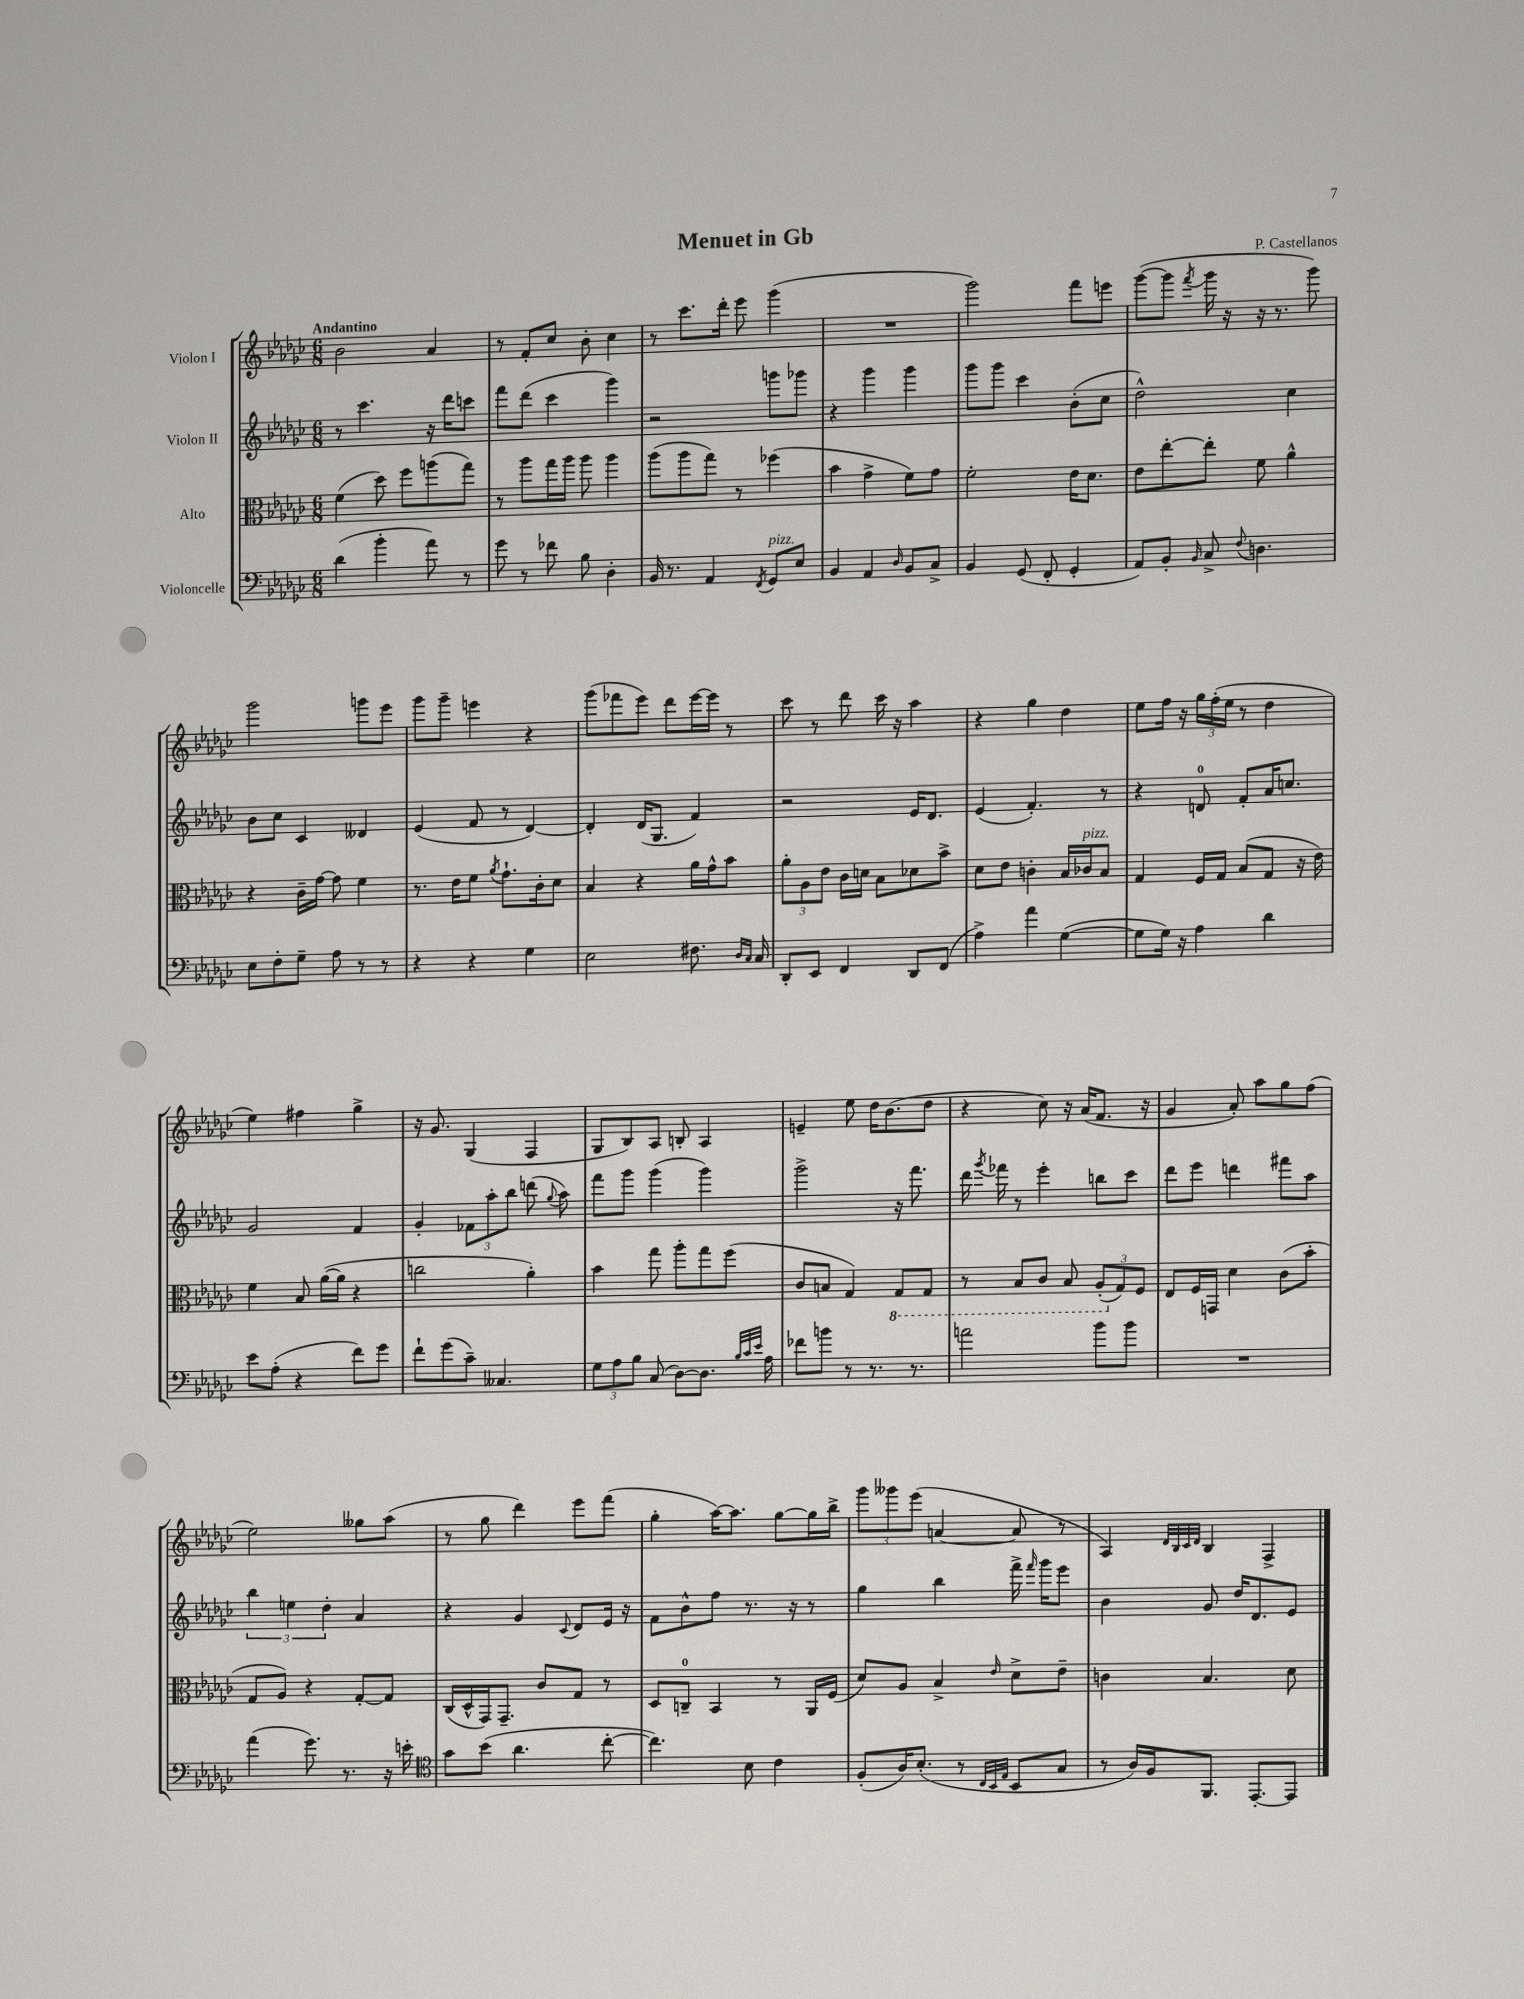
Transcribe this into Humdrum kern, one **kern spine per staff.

**kern	**kern	**kern	**kern
*part4	*part3	*part2	*part1
*staff4	*staff3	*staff2	*staff1
*I"Violoncelle	*I"Alto	*I"Violon II	*I"Violon I
*clefF4	*clefC3	*clefG2	*clefG2
*k[b-e-a-d-g-c-]	*k[b-e-a-d-g-c-]	*k[b-e-a-d-g-c-]	*k[b-e-a-d-g-c-]
*M6/8	*M6/8	*M6/8	*M6/8
=1	=1	=1	=1
!	!	!	!LO:TX:a:B:t=Andantino
(4d-\	(4f\	8r	2b-\
.	.	4.ccc-\	.
4b-'\	8dd-\)	.	.
.	8ff\L	.	.
8a-\)	(8aan\	16r	4a-/
.	.	16ddd-\KL	.
8r	8gg-\J)	8cccn\J	.
=2	=2	=2	=2
8g-\	8r	8fff\L	8r
8r	8aa-\L	(8ddd-\J	8f'/L
8f-X\	16gg-\L	4ccc-\	8cc-/J
.	16aa-\JJ	.	.
8B-\	8aa-\	.	8b-'\
4D-'\	4aa-\	4ggg-\)	4cc-\
=3	=3	=3	=3
16BB-/	(8aa-\L	2r	8r
8.r	.	.	.
.	8aa-\	.	8.ccc-\L
4AA-/	8gg-\J)	.	.
.	.	.	16ddd-'\Jk
.	8r	.	8eee-\
8qFF/	.	.	.
!LO:TX:a:i:t=pizz.	!	!	!
8GG-/L	(4ff-X\	8gggn\L	(4ggg-\
8E-/J	.	8ggg-X\J	.
=4	=4	=4	=4
4BB-/	4b-\	4r	2.r
4AA-/	4g-^\	4ggg-\	.
16qqD-/	.	.	.
8BB-/L	8f\L)	4ggg-\	.
8C-^/J	8g-\J	.	.
=5	=5	=5	=5
4BB-/	2f'\	8ggg-\L	2ggg-\)
.	.	8ggg-\J	.
(8GG-/	.	4ccc-\	.
8FF'/	.	.	.
4GG-'/	16e-\KL	(8b-'\L	8fff\L
.	8.d-\J	.	.
.	.	8cc-\J	8eeen\J
=6	=6	=6	=6
8AA-/L)	8e-\L	2dd-^^\)	([8ggg-\L
8BB-'/J	[8ee-'\	.	8ggg-\J]
16qqBB-/	.	.	8qfff/
8C-^/	8ee-'\J]	.	16ggg-\
.	.	.	16r
8qqF/	.	.	.
4.Dn\	8f\	.	16r
.	.	.	8.r
.	4a-^^\	4cc-\	.
.	.	.	8ggg-\)
!!LO:LB:g=z
=7	=7	=7	=7
8E-\L	4r	8b-\L	2ggg-\
8F'\	.	8cc-\J	.
8G-~\J	16c-~\LL	4c-/	.
.	[16g-\JJ	.	.
8A-\	8g-\]	.	.
8r	4f\	4d--X/	8gggn\L
8r	.	.	8eee-\J
=8	=8	=8	=8
4r	8.r	(4e-/	8ggg-\L
.	.	.	8ggg-~\J
.	16e-\KL	.	.
4r	8f\J	8f/	4eeen\
.	8qa-/	.	.
.	8.g-`\L	8r	.
4G-\	.	[4d-/)	4r
.	16c-'\k	.	.
.	8d-\J	.	.
=9	=9	=9	=9
2E-\	4B-/	4d-'/]	(8ggg-\L
.	.	.	8fff-X\
.	4r	(16d-/KL	8eee-\J)
.	.	8.G-/J	.
.	.	.	8ddd-\L
8.F#X\	16a-\LL	4f/)	[16eee-\L
.	16g-^^\J	.	16eee-\JJ]
.	8b-\J	.	8r
16qqD-/LL	.	.	.
16qqC-/JJ	.	.	.
16C-/	.	.	.
=10	=10	=10	=10
8DD-'/L	12a-'\L	2r	8ccc-\
.	12A-\	.	.
8EE-/J	.	.	8r
.	12e-\J	.	.
4FF/	16c-\LL	.	8ddd-\
.	16dn\JJ	.	.
.	8B-\L	.	16ccc-\
.	.	.	16r
8DD-/L	8d-X\	16e-/KL	4aa-\
.	.	8.d-/J	.
(8FF/J	8b-^\J	.	.
=11	=11	=11	=11
4A-^\)	8d-\L	(4e-/	4r
.	8e-\J	.	.
4a-\	4cn'\	4.f'/)	4gg-\
([4G-\	16B-/LL	.	4dd-\
!	!LO:TX:a:i:t=pizz.	!	!
.	16c-X/J	.	.
.	8B-/J	8r	.
=12	=12	=12	=12
8G-\L]	4G-/	4r	8ee-\L
16G-\Jk)	.	.	16ff\Jk
16r	.	.	16r
4A-\	16F/LL	8dn/	24gg-\LL
.	.	.	(24ff'\
.	16G-/JJ	.	.
.	.	.	24ee-\JJ
.	(8B-/L	8f'/L	8r
4d-\	8G-/J	16a-/K	4dd-\
.	.	8.ccn/J	.
.	16r	.	.
.	16e-\)	.	.
!!LO:LB:g=z
=13	=13	=13	=13
8e-\L	4f\	2g-/	4ee-\)
(8A-'\J	.	.	.
4r	8B-/	.	4ff#X\
.	([16a-\LL	.	.
.	16a-\JJ]	.	.
8f\L)	4r	4f/	4gg-^\
8g-\J	.	.	.
=14	=14	=14	=14
8f`\L	2ccn\	4g-'/	16r
.	.	.	8.g-/
(8g-\	.	.	.
8c-~\J)	.	12f-X\L	(4G-/
.	.	12aa-'\	.
4.C--X/	.	.	.
.	.	12bb-\J	.
.	4a-'\)	(8dddn\	4F/
.	.	8qqgg-/	.
.	.	8aa-\)	.
=15	=15	=15	=15
12G-\L	4b-\	8fff\L	8G-/L
12A-\	.	.	.
.	.	8ggg-\J	8B-/)
12B-\J	.	.	.
(8C-/	8gg-\	(4ggg-\	8A-/J
[8D-\L)	8aa-'\L	.	8Bn'/
8.D-\J]	8gg-\	4ggg-\)	4A-/
.	(8ff\J	.	.
32qqB-/LLL	.	.	.
32qqc-/	.	.	.
32qqe-/JJJ	.	.	.
16A-\	.	.	.
=16	=16	=16	=16
8f-X\L	8c-/L	2ggg-^\	4en~/
8bn\J	8Bn/J	.	.
8r	4G-/)	.	8ee-\
8.r	.	.	16dd-\KL
.	.	.	(8.b-\
*	*8ba	*	*
.	8GG-/L	16r	.
8.r	.	8.fff\	.
.	8GG-/J	.	8dd-\J
=17	=17	=17	=17
2an\	8r	16ddd-\	4r
.	.	8qggg-/	.
.	.	16fff-X\	.
.	8BB-/L	8r	.
.	8C-/J	4eee-'\	8cc-\)
.	8BB-/	.	16r
.	.	.	(16a-/KL
8b-\L	(12AA-'/L	8bbn\L	8.f/J
*	*X8ba	*	*
.	12G-/)	.	.
8b-\J	.	8ccc-\J	.
.	12F/J	.	.
.	.	.	16r
=18	=18	=18	=18
2.r	8E-/L	8ddd-\L	4g-/
.	16F/L	8eee-\J	.
.	16GGn/JJ	.	.
.	4d-\	4dddn\	8a-'/)
.	.	.	8aa-\L
.	(8c-\L	8fff#X\L	8gg-\
.	8b-'\J	8aa-\J	(8ff\J
!!LO:LB:g=z
=19	=19	=19	=19
(4a-\	8G-/L	6bb-\	2ee-\)
.	8A-/J)	.	.
.	.	6een\	.
8.g-\)	4r	.	.
.	.	6dd-'\	.
8.r	.	.	.
.	[8G-'/L	4a-/	8gg--X\L
16r	8G-/J]	.	(8aa-\J
16en'\	.	.	.
=20	=20	=20	=20
*clefC4	*	*	*
8g-\L	(16C-/LL	4r	8r
.	16D-^^/	.	.
(8b-\J	16GG-/J)	.	8gg-\
.	8.GG-~/J	.	.
4.a-\	.	4g-/	4ddd-\)
.	8c-/L	.	.
.	.	8qqc-/	.
.	8G-/J	8d-/L	8eee-\L
[8cc-'\	8r	16e-/Jk	(8fff\J
.	.	16r	.
=21	=21	=21	=21
4.cc-\])	8D-/L	8f\L	4gg-'\
.	8Cn~/J	8b-^^\	.
.	4BB-/	8ff\J	[16aa-\KL)
.	.	.	8.aa-\J]
8B-\	.	8.r	.
4c-\	8r	.	[8gg-\L
.	.	16r	.
.	16AA-/LL	8r	16gg-\L]
.	(16F/JJ	.	16bb-^\JJ
=22	=22	=22	=22
(8F'/L	8d-/L)	4gg-\	12ggg-\L
.	.	.	12ggg--X\
16A-/K)	8A-/J	.	.
.	.	.	(12eee-\J
(8.B-'/J	.	.	.
.	4B-^/	4bb-\	[4an/
8r	.	.	.
32qqC-/LLL	.	.	.
32qqBB-/	.	.	.
32qqE-/JJJ	16qqe-/	.	.
8BB-/L	8d-^\L	16fff^\	8a/]
.	.	16qqfff/	.
.	.	16ggg-\KL	.
8G-/J	8e-~\J	8eee-\J	8r
=23	=23	=23	=23
8r	4cn\	4b-\	4A-/)
16A-/LL)	.	.	.
16F/J	.	.	.
.	.	.	32qqd-/LLL
.	.	.	32qqB-/
.	.	.	32qqc-/
.	.	.	32qqd-/JJJ
8.FF/J	4.B-/	8g-/	4B-/
.	.	16dd-/KL	.
[8.EE-'/L	.	8.d-/	.
.	.	.	4F^/
8EE-/J]	8d-\	8e-/J	.
==	==	==	==
*-	*-	*-	*-
